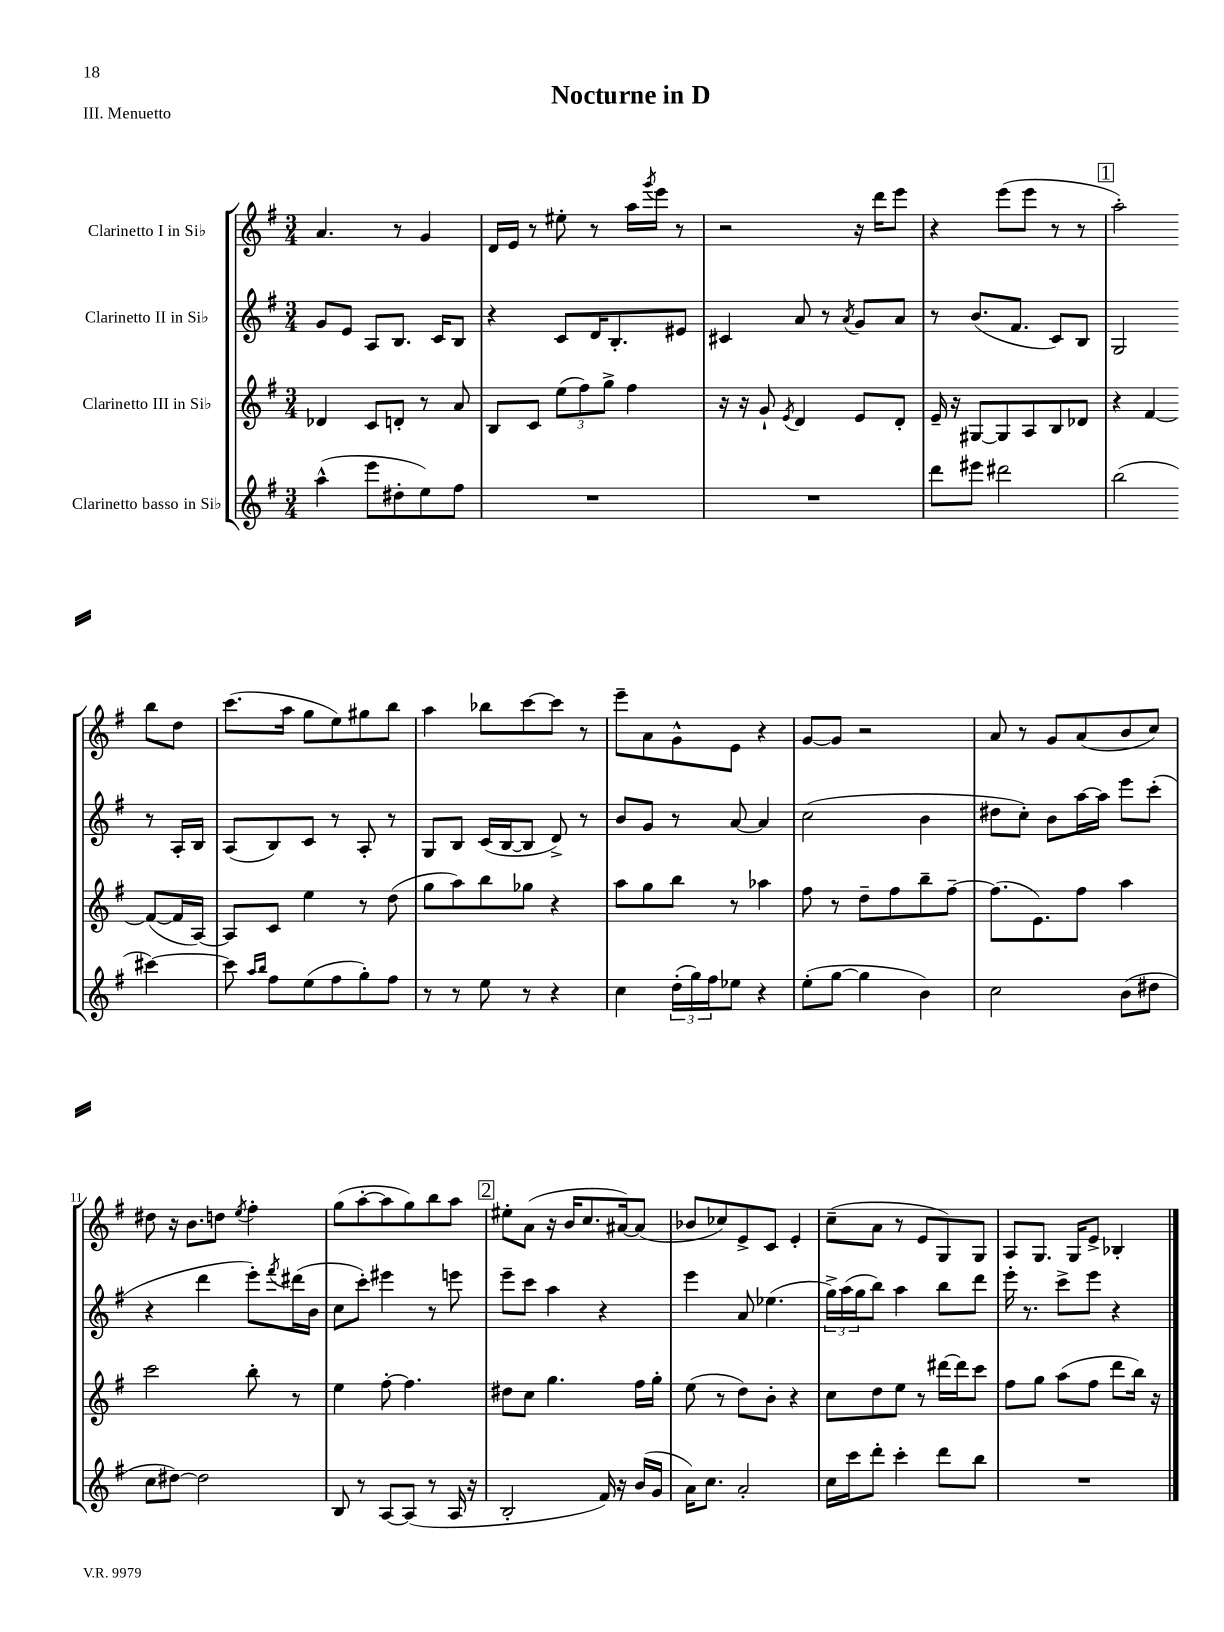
\header { title = "Nocturne in D" piece = "III. Menuetto" }
<<
\new StaffGroup <<
\new Staff = "s0" \with { instrumentName = "Clarinetto I in Sib" } {
    \clef treble \key g \major \numericTimeSignature \time 3/4
    a'4. r8 g'4 |
    d'16 e'16 r8 eis''8-. r8 a''16 \acciaccatura { g'''8 } e'''16 r8 |
    r2 r16 d'''16 e'''8 |
    r4 e'''8( e'''8 r8 r8 |
    \mark \markup { \box "1" } a''2-.) b''8 d''8 |
    c'''8.( a''16 g''8 e''8) gis''8 b''8 |
    a''4 bes''8 c'''8~ c'''8 r8 |
    e'''8-- a'8 g'8-^ e'8 r4 |
    g'8~ g'8 r2 |
    a'8 r8 g'8 a'8( b'8 c''8) |
    dis''8 r16 b'8. d''8 \acciaccatura { e''8 } fis''4-. |
    g''8( a''8~-. a''8 g''8) b''8 a''8 |
    \mark \markup { \box "2" } eis''8-. a'8( r16 b'16 c''8. ais'16~) ais'8( |
    bes'8 ces''8) e'8-> c'8 e'4-. |
    c''8--( a'8 r8 e'8 g8) g8 |
    a8 g8. g16 e'8-> bes4-. \bar "|." |
}
\new Staff = "s1" \with { instrumentName = "Clarinetto II in Sib" } {
    \clef treble \key g \major \numericTimeSignature \time 3/4
    g'8 e'8 a8 b8. c'16 b8 |
    r4 c'8 d'16 b8.-. eis'8 |
    cis'4 a'8 r8 \acciaccatura { a'8 } g'8 a'8 |
    r8 b'8.( fis'8. c'8) b8 |
    \mark \markup { \box "1" } g2 r8 a16-. b16 |
    a8( b8) c'8 r8 a8-. r8 |
    g8 b8 c'16( b16~ b8 d'8->) r8 |
    b'8 g'8 r8 a'8~ a'4 |
    c''2( b'4 |
    dis''8 c''8-.) b'8 a''16~ a''16 e'''8 c'''8-.( |
    r4 d'''4 e'''8-.) \acciaccatura { fis'''8 } dis'''16( b'16 |
    c''8 c'''8-.) eis'''4 r8 e'''8 |
    \mark \markup { \box "2" } e'''8-- c'''8 a''4 r4 |
    e'''4 a'8 ees''4.( |
    \tuplet 3/2 { g''16->) a''16( g''16 } b''8) a''4 b''8 d'''8 |
    e'''16-. r8. c'''8-> e'''8 r4 \bar "|." |
}
\new Staff = "s2" \with { instrumentName = "Clarinetto III in Sib" } {
    \clef treble \key g \major \numericTimeSignature \time 3/4
    des'4 c'8 d'8-. r8 a'8 |
    b8 c'8 \tuplet 3/2 { e''8( fis''8) g''8-> } fis''4 |
    r16 r16 g'8-! \acciaccatura { e'8 } d'4 e'8 d'8-. |
    e'16-- r16 gis8~ gis8 a8 b8 des'8 |
    \mark \markup { \box "1" } r4 fis'4~ fis'8~( fis'16 a16~) |
    a8 c'8 e''4 r8 d''8( |
    g''8 a''8) b''8 ges''8 r4 |
    a''8 g''8 b''8 r8 aes''4 |
    fis''8 r8 d''8-- fis''8 b''8-- fis''8~-- |
    fis''8.( e'8.) fis''8 a''4 |
    c'''2 b''8-. r8 |
    e''4 fis''8~-. fis''4. |
    \mark \markup { \box "2" } dis''8 c''8 g''4. fis''16 g''16-. |
    e''8( r8 d''8) b'8-. r4 |
    c''8 d''8 e''8 r8 dis'''16~ dis'''16 c'''8 |
    fis''8 g''8 a''8( fis''8 d'''8 b''16) r16 \bar "|." |
}
\new Staff = "s3" \with { instrumentName = "Clarinetto basso in Sib" } {
    \clef treble \key g \major \numericTimeSignature \time 3/4
    a''4-^( e'''8 dis''8-. e''8) fis''8 |
    R2. |
    R2. |
    d'''8 eis'''8 dis'''2 |
    \mark \markup { \box "1" } b''2( cis'''4~) |
    cis'''8 \grace { a''16 b''16 } fis''8 e''8( fis''8 g''8-.) fis''8 |
    r8 r8 e''8 r8 r4 |
    c''4 \tuplet 3/2 { d''16-.( g''16) fis''16 } ees''8 r4 |
    e''8-.( g''8~ g''4 b'4) |
    c''2 b'8( dis''8 |
    c''8 dis''8~) dis''2 |
    b8 r8 a8~ a8( r8 a16 r16 |
    \mark \markup { \box "2" } b2-. fis'16) r16 b'16( g'16 |
    a'16) c''8. a'2-. |
    c''16 c'''16 d'''8-. c'''4-. d'''8 b''8 |
    R2. \bar "|." |
}
>>
>>
